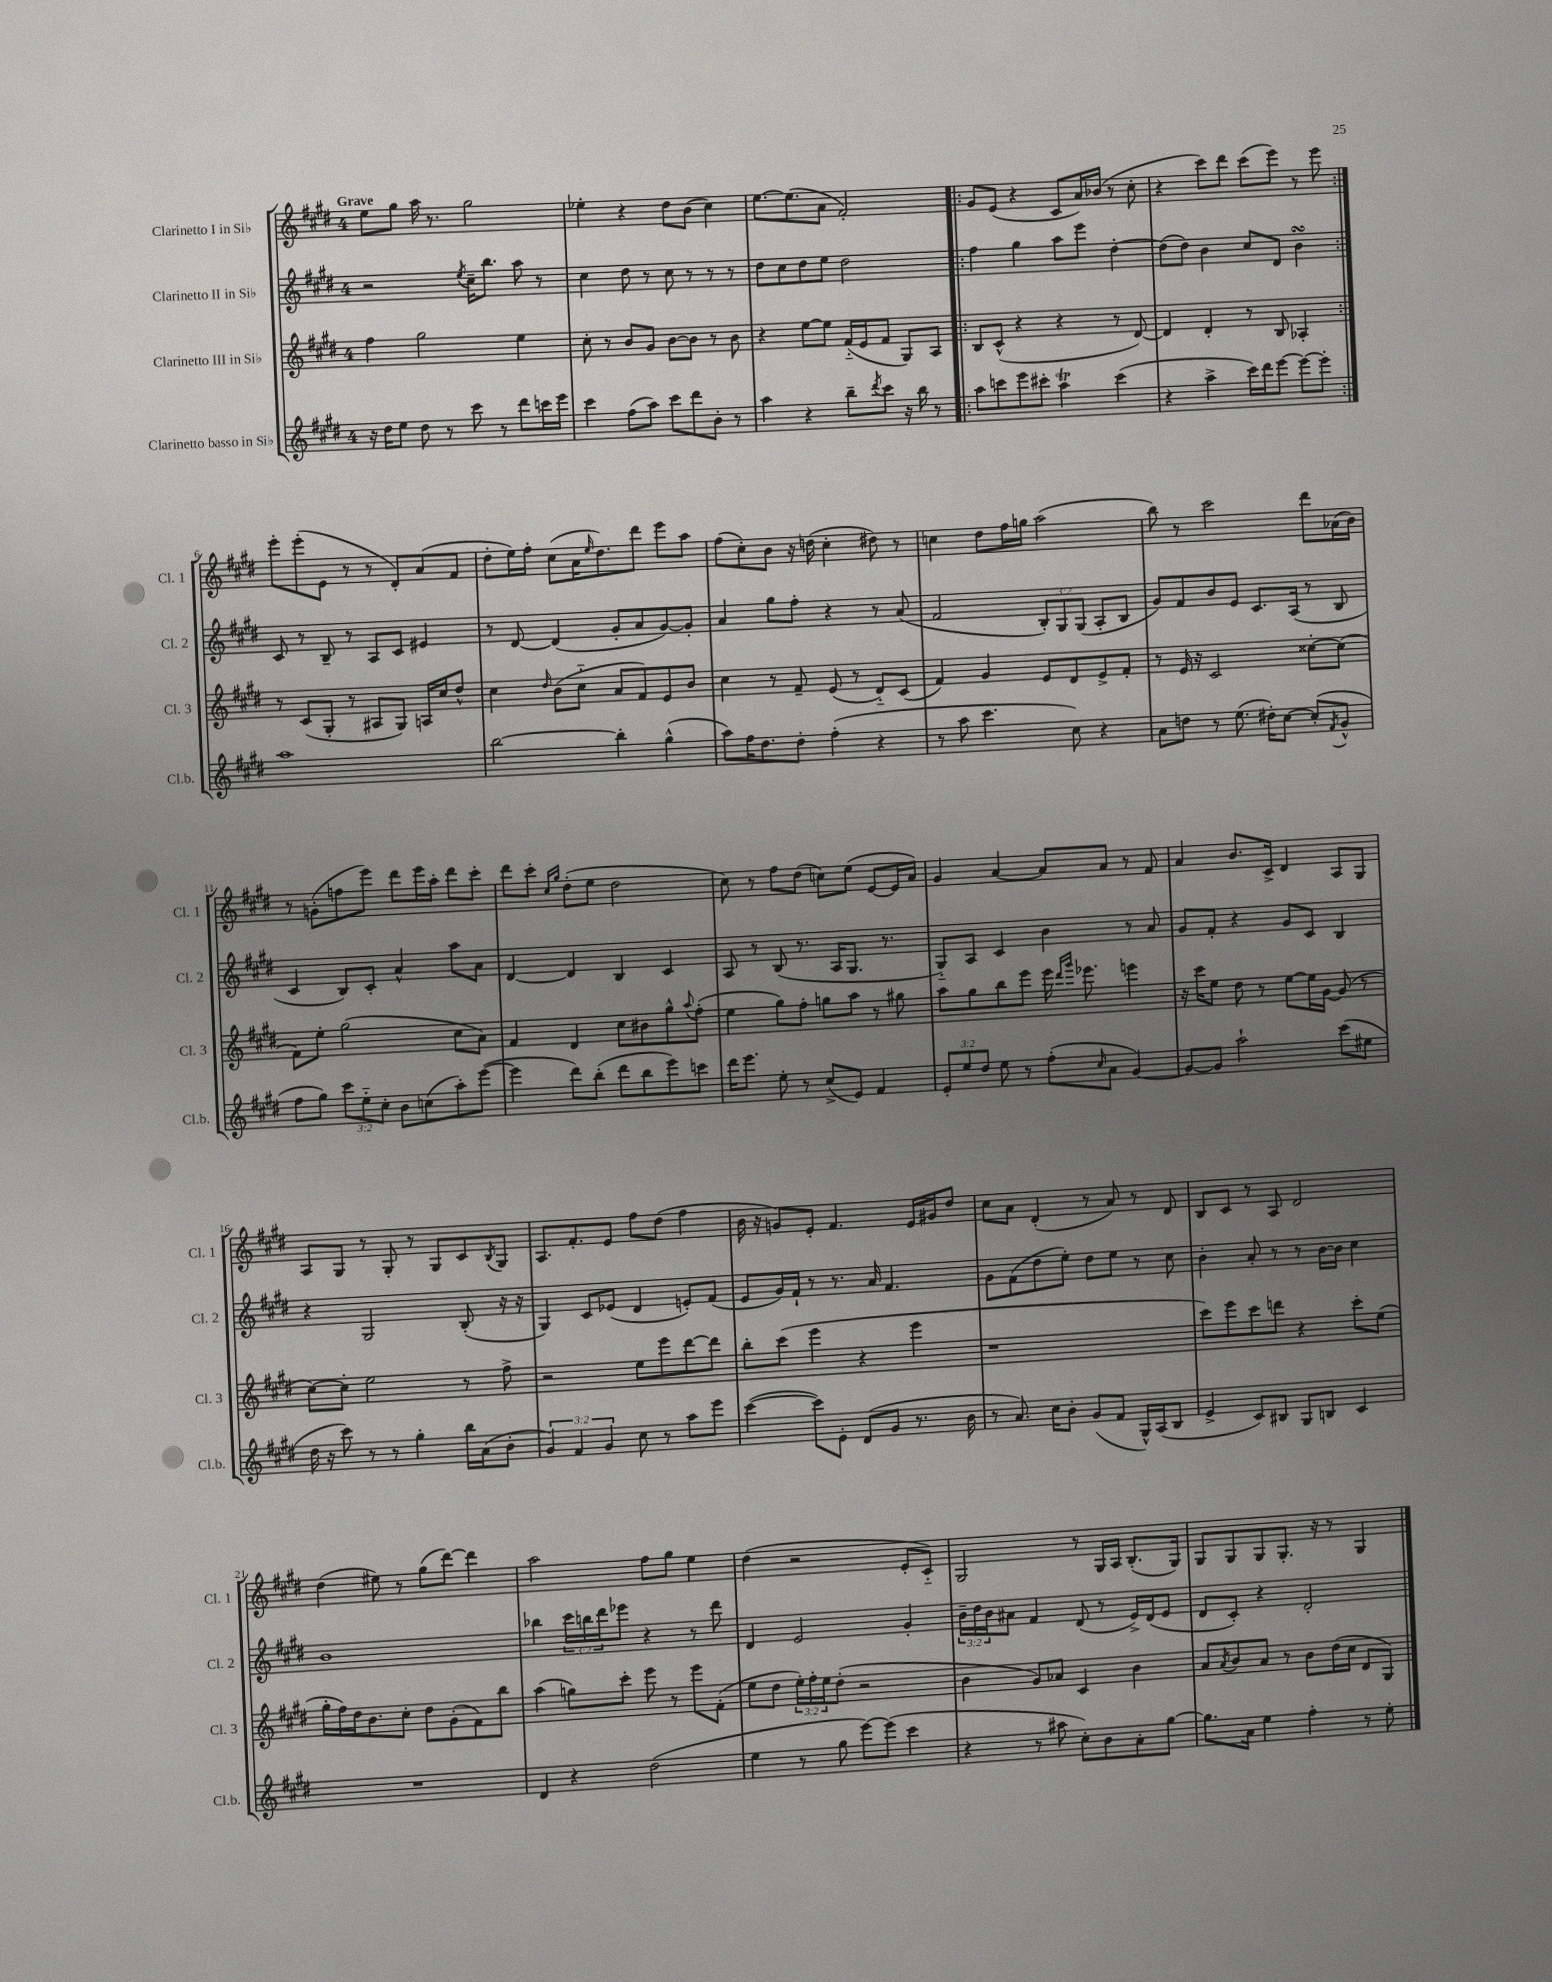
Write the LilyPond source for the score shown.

<<
\new StaffGroup <<
\new Staff = "s0" \with { instrumentName = "Clarinetto I in Sib" shortInstrumentName = "Cl. 1" } {
    \clef treble \key e \major \once \override Staff.TimeSignature.style = #'single-digit \time 4/4 \tempo "Grave"
    e''8 gis''8 a''16 r8. gis''2 |
    ees''4-. r4 dis''8 b'8( cis''4) |
    e''8.~ e''8.( a'8 fis'2-.) |
    \repeat volta 2 { gis'8 e'8( r4 cis'8 a'16) bes'16( r8 cis''8-. |
    r4 cis'''8) dis'''8 cis'''8( e'''8) r8 e'''8 | }
    e'''8-. e'''8-.( e'8 r8 r8 dis'8-.) a'8( fis'8 |
    dis''8-. e''16) fis''16-. cis''8( a'16 \grace { e''16 } dis''8.) dis'''8 e'''8 a''8 |
    fis''8( cis''8-.) b'8 r16 d''16( cis''4-. dis''8) r8 |
    c''4 dis''8 fis''16 g''16 a''2( |
    b''8) r8 cis'''2 dis'''8 aes'16( b'16) |
    r8 g'8-.( f''8 e'''8) dis'''8 e'''16 a''16-. dis'''8 cis'''8-. |
    dis'''8 cis'''8-. \grace { cis''16 gis''16 } dis''8-.( e''8 dis''2 |
    cis''8) r8 fis''8 dis''8( c''8) e''8( e'8~ e'16 a'16) |
    gis'4 a'4~ a'8 a'8 r8 fis'8 |
    a'4 b'8. cis'16-> dis'4 a8 gis8 |
    a8 gis8 r8 gis8-. r8 gis8 cis'8 \acciaccatura { b8 } gis8 |
    a8. fis'8.-. e'8 fis''8 dis''8( fis''4 |
    b'16 r16 g'8) e'8-. fis'4. e'16 gis'16 dis''8 |
    cis''8 a'8 dis'4-.( r8 a'8) r8 dis'8 |
    b8 cis'8 r8 a8 dis'2 |
    dis''4( eis''8) r8 gis''8( dis'''8~) dis'''4 |
    a''2 fis''8 gis''8 e''4 |
    dis''4( r2 e'8-. cis'8-_) |
    gis2 r8 gis16 a16 b8.-.( gis16) |
    gis8 gis8 gis8 gis8.-. r16 r8 gis4 \bar "|." |
}
\new Staff = "s1" \with { instrumentName = "Clarinetto II in Sib" shortInstrumentName = "Cl. 2" } {
    \clef treble \key e \major \once \override Staff.TimeSignature.style = #'single-digit \time 4/4 \override Staff.TupletNumber.text = #tuplet-number::calc-fraction-text
    r2 \acciaccatura { e''8 } cis''16-- b''8. a''8 r8 |
    cis''4 dis''8 r8 cis''8 r8 r8 r8 |
    dis''8 cis''8 dis''8 e''8 dis''2 |
    \repeat volta 2 { fis''4 gis''4 a''8 e'''8 dis''4~-. |
    dis''8( dis''8) b'4 cis''8 dis'8 b'4\turn | }
    cis'8 r8 b8-- r8 a8 cis'8 eis'4 |
    r8 dis'8~ dis'4( gis'8-. a'8 gis'8~) gis'8-. |
    a'4 gis''8 fis''8-. r4 r8 a'8( |
    fis'2 \tuplet 3/2 { b8-.) gis8 gis8( } a8-. b8 |
    gis'8) fis'8 b'8 e'8 cis'8. a16( r8 b8 |
    cis'4 b8) cis'8-. a'4-^ a''8 a'8 |
    dis'4~ dis'4 b4 cis'4 |
    a8 r8 b8( r8. a16 gis8. r8. |
    gis8-_) a8 cis'4 b'4 r8 a'8 |
    gis'8 fis'8-. r4 gis'8 cis'8 b4 |
    r4 gis2 b8-.( r16 r16 |
    gis4) cis'8 ees'8( dis'4 e'8-.) fis'8( |
    e'8 gis'16) fis'16-! r8 r8. a'16 fis'4. |
    gis'8 fis'8( dis''8 e''8-.) dis''8 e''8 r8 cis''8 |
    b'4-. a'8-. r8 r8 b'16~ b'16 cis''4 |
    b'1 |
    bes''4 \tuplet 3/2 { cis'''16 b''16 dis'''16 } ees'''8 r4 r8 dis'''8 |
    dis'4 e'2 gis'4-. |
    \tuplet 3/2 { b'16-- dis''16 b'16 } ais'8 fis'4 dis'8( r8 e'16->) dis'16( e'8 |
    dis'8 cis'8-.) r4 dis'2-. \bar "|." |
}
\new Staff = "s2" \with { instrumentName = "Clarinetto III in Sib" shortInstrumentName = "Cl. 3" } {
    \clef treble \key e \major \once \override Staff.TimeSignature.style = #'single-digit \time 4/4 \override Staff.TupletNumber.text = #tuplet-number::calc-fraction-text
    fis''4 gis''2 e''4 |
    cis''8-. r8 b'8 gis'8 b'8~ b'8 r8 b'8 |
    r4 e''8~ e''8 fis'16-_( e'16 fis'8 gis8) a8 |
    \repeat volta 2 { b8 cis'8-^( r4 r4 r8 dis'8~) |
    dis'4 dis'4-. r8 b8 aes4-. | }
    r8 cis'8( gis8-. r8 ais8 gis8) a16 cis''16 dis''8-^ |
    cis''4 \grace { dis''16 } b'8( cis''8-_ a'8 fis'8) e'8 b'8 |
    cis''4 r8 fis'8-- e'8( r8 dis'8-_) cis'8( |
    fis'4) gis'4 e'8 dis'8 e'8-> fis'8-. |
    r8 e'16 r16 cis'2 cisis''8~-. cisis''8( |
    fis'8) e''8-. gis''2( cis''8 a'8) |
    fis'4 dis'4 cis''8 bis'8 gis''8-^ \appoggiatura { a''8 } fis''8-.( |
    e''4 gis''8) fis''8-. g''8 a''8 r8 gis''8 |
    a''8 gis''8 b''8 e'''8 e'''16 \grace { dis'''16 gis'''16 } ees'''8. e'''4 |
    r16 cis'''16 e''8 dis''8 r8 e''8~ e''16 gis'16~ gis'8( r8 |
    cis''8~) cis''8-. e''2 r8 fis''8-> |
    r2 e''8 e'''8 dis'''8~ dis'''8 |
    b''8-. cis'''8( e'''4 r4 e'''4 |
    r1 |
    cis'''8) e'''8 cis'''8 d'''8 r4 cis'''8-. e''8( |
    gis''16-. fis''16) dis''16 b'8. cis''8-. dis''8 gis'8-.( fis'8) b''8 |
    a''4( g''8) cis'''8-. e'''8 r8 e'''8 fis'8-.( |
    e''8 dis''8 \tuplet 3/2 { e''16-.) fis''16-. e''16 } dis''8-.( r2 |
    b'4 gis'8) aes'8 cis'4 b'4 |
    a'8 \acciaccatura { a'8 } b'8 a'8 r8 b'8 dis''16( cis''16 dis'8 gis8) \bar "|." |
}
\new Staff = "s3" \with { instrumentName = "Clarinetto basso in Sib" shortInstrumentName = "Cl.b." } {
    \clef treble \key e \major \once \override Staff.TimeSignature.style = #'single-digit \time 4/4 \override Staff.TupletNumber.text = #tuplet-number::calc-fraction-text
    r16 dis''16 e''8 dis''8 r8 cis'''8 r8 dis'''8 c'''16 e'''16 |
    cis'''4 fis''8( a''8) cis'''8 dis'''8 b'8-. r8 |
    a''4 r4 b''8-- \acciaccatura { dis'''8 } cis'''8 r16 b''16 r8 |
    \repeat volta 2 { a''8 c'''8 e'''8 cis'''8-. a''4\trill cis'''4( |
    r4 a''4-> cis'''16) dis'''16 e'''8~ e'''8~ e'''8-. | }
    a''1 |
    b''2~ b''4-. gis''4-^( |
    a''8) fis''16 dis''8. dis''8-. fis''4-.( r4 |
    r8 a''8 cis'''4. cis''8) r4 |
    a'8 d''8 r8 e''8.( dis''16-.) cis''8~ cis''8-.( \acciaccatura { fis'8 } gis'8-^ |
    fis''8 gis''8) \tuplet 3/2 { cis'''8 e''8-_ cis''8-. } b'8 c''8( a''8-.) e'''8~( |
    e'''4 dis'''8) b''8-.( dis'''8 b''8 e'''8) c'''8 |
    dis'''16 e'''8. e''8-. r8 cis''8->( e'8) fis'4 |
    \tuplet 3/2 { e'8-. e''8 dis''8 } e''8 r8 fis''8-.( \grace { cis''16 } a'8 gis'4~) |
    gis'8~ gis'8 a''2-! cis'''8( eis''8 |
    dis''16 r16 cis'''8) r8 r8 gis''4-. b''16 a'16( b'8-. |
    \tuplet 3/2 { gis'4) fis'4 gis'4 } cis''8 r8 a''8 e'''8 |
    cis'''4~( cis'''8) e'8-. dis'8( gis'8 r8. b'16 |
    r8 a'8.) cis''16 b'8-. gis'8( fis'8 gis16-^) a16( b8 |
    e'4-> cis'8) bis8 gis8 b8 cis'4 |
    R1 |
    dis'4 r4 dis''2( |
    e''4 r8 gis''8 e'''8~) e'''8( cis'''4 |
    r4 r8 ais''8 cis''8-.) b'8 a'8-. gis''8~ |
    gis''8. a'16 e''4 fis''4-. r8 e''8-. \bar "|." |
}
>>
>>
